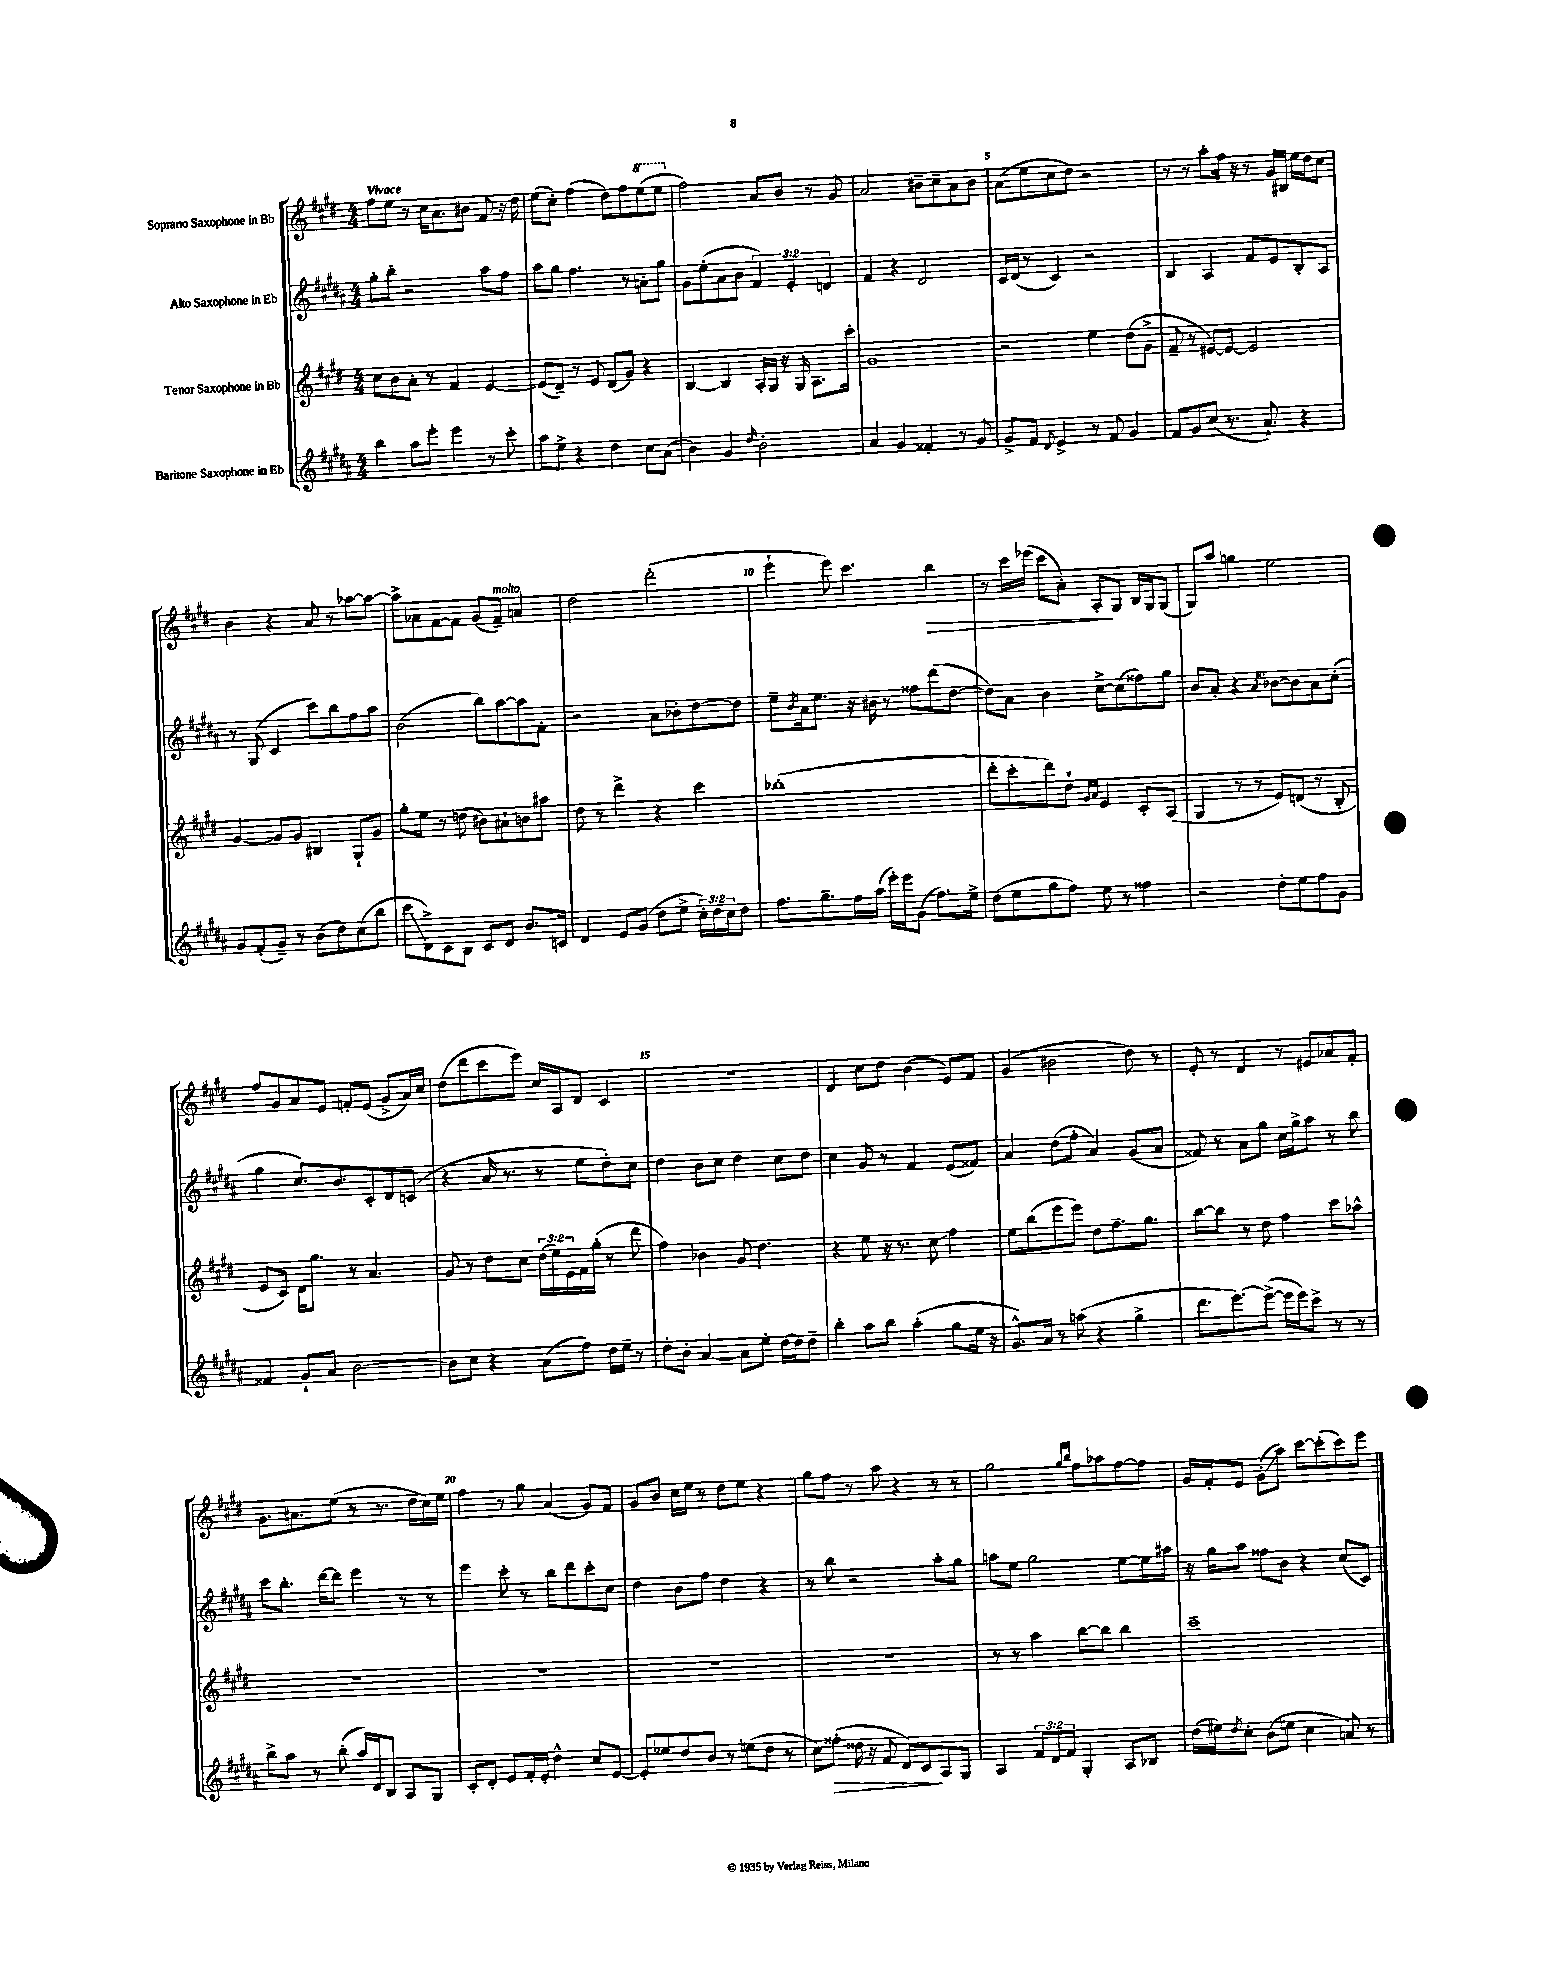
<<
\new StaffGroup <<
\new Staff = "s0" \with { instrumentName = "Soprano Saxophone in Bb" } {
    \clef treble \key e \major \numericTimeSignature \time 4/4 \tempo "Vivace"
    fis''8 e''8 r8 cis''16 a'8. bis'8 fis'8 r16 dis''16 |
    e''8( cis''8-.) fis''4( dis''8) fis''8 \ottava #1 e'''8( e'''8 \ottava #0 |
    fis''2) a'8 b'8 r8 gis'8 |
    a'2 bis'8-- cis''8-- a'8 bis'8 |
    a'8( e''8 cis''8 dis''8) r2 |
    r8 r8 a''8-. fis''16 r16 r8 gis'16 bis16 e''16 dis''16 cis''8 |
    b'4 r4 a'8 r8 aes''8~ aes''8~ |
    aes''8-> aes'8 fis'8~ fis'8 gis'8( fis'8--^\markup { \italic "molto" }) a'4 |
    dis''2 dis'''2-.( |
    e'''4-! e'''8) cis'''4. b''4\> |
    r8 cis'''16 ees'''16( cis'''8 a'8-.) a8-.\! gis8 b16 gis16 gis8( |
    gis8) a''8 g''4 e''2 |
    fis''8 gis'8 a'8 e'8 f'8-. e'8( gis'8-> a'16) cis''16 |
    dis''8( dis'''8 cis'''8 e'''8) cis''16 a16 dis'8 cis'4 |
    R1 |
    dis'4 cis''8 dis''8 b'4( e'8) fis'8 |
    gis'4( bis'2 dis''8) r8 |
    e'8-. r8 dis'4 r8 eis'8 aes'8 fis'8-. |
    gis'8. ais'8. e''8( r8 r8. dis''16 cis''16) e''16 |
    fis''4 r8 gis''8 a'4( gis'8) fis'8 |
    gis'8 b'8 cis''16 e''16 r8 dis''8 e''8 r4 |
    gis''8 fis''8 r8 a''8 r4 r8 r8 |
    gis''2 \grace { gis''16 b''16 } fis''8 aes''8 fis''8~ fis''8 |
    gis'16 fis'16-. e'8 gis'8-.\glissando( a''8) cis'''8~ cis'''8-.( cis'''8) e'''8 \bar "|." |
}
\new Staff = "s1" \with { instrumentName = "Alto Saxophone in Eb" } {
    \clef treble \key b \major \numericTimeSignature \time 4/4 \override Staff.TupletNumber.text = #tuplet-number::calc-fraction-text
    gis''8-. b''8-. r2 ais''8 fis''8 |
    ais''8 gis''8 fis''4. r8 a'8-. gis''8 |
    gis'8 e''8-.( ais'8 b'8 \tuplet 3/2 { fis'4) e'4-. d'4 } |
    fis'4 r4 dis'2 |
    cis'16 dis'16( r8 cis'4) r2 |
    b4 ais4 fis'8 e'8 b8-. ais8 |
    r8 gis8( cis'4 cis'''8) b''8 fis''8 ais''8 |
    b'2( b''8) ais''8~ ais''8 fis'8-. |
    r2 ais'8 bes'8-. dis''8~ dis''8 |
    e''8-- \acciaccatura { b'8 } ais'16 e''8. r16 bis'16 r8 fisis''8 dis'''8( dis''8~ |
    dis''8) ais'8 b'4 cis''8~-> cis''8( fisis''8) gis''8 |
    b'8 ais'8-. r4 \acciaccatura { ais'8 } bes'8~ bes'8 ais'8 cis''8-.( |
    gis''4 cis''8.) b'8. cis'8-. dis'8 c'8( |
    r4 ais'16 r8. r8 e''8 dis''8-.) cis''8 |
    dis''4 b'8 cis''8 dis''4 cis''8 dis''8 |
    cis''4 gis'8 r8 fis'4 e'8( fisis'8) |
    ais'4 dis''8( fis''8-. ais'4) gis'8( ais'8 |
    fisis'8) r8 ais'8 gis''8 cis''16 gis''16-> ais''8 r8 b''8 |
    cis'''8 b''8.-. dis'''16~ dis'''8 e'''4 r8 r8 |
    e'''4 cis'''8-. r8 b''8 dis'''8 cis'''8-. cis''8 |
    dis''4 b'8 fis''8 dis''4 r4 |
    r8 b''8 r2 ais''8-. gis''8 |
    a''8 e''8 gis''2 e''8~ e''16 ais''16 |
    r16 gis''16 ais''8 fisis''8 b'8 r4 cis''8( cis'8) \bar "|." |
}
\new Staff = "s2" \with { instrumentName = "Tenor Saxophone in Bb" } {
    \clef treble \key e \major \numericTimeSignature \time 4/4 \override Staff.TupletNumber.text = #tuplet-number::calc-fraction-text
    cis''8 b'8 a'8-. r8 fis'4 e'4~ |
    e'8( dis'8--) r8 e'8 dis'8( gis'8) r4 |
    b4~ b4 a16-. gis16 r16 gis16 a8. cis'''16-. |
    gis'1 |
    r2 e''4 dis''8( gis'8-> |
    fis'8-- r8 eis'8~) eis'8~ eis'2 |
    gis'4~ gis'8 gis'8 bis4 gis8-! gis'8 |
    gis''8-. e''8 r8 d''8( bis'8) ais'8-! b'8 ais''8 |
    dis''8 r8 dis'''4-> r4 cis'''4 |
    bes''1-.( |
    dis'''8-. cis'''8-. dis'''8) dis''8-! \grace { gis'16 a'16 } e'4 cis'8-. a8( |
    gis4 r8 r8 e'8) d'8( r8 b8-. |
    e'8 cis'8) dis'16 gis''8. r8 a'4. |
    gis'8 r8 dis''8 cis''8 \tuplet 3/2 { dis''16( e''16) e'16 } fis'16 gis''16-.( r8 dis'''8 |
    fis''4) bes'4 gis'8 dis''4. |
    r4 e''8 r16 r8. cis''8\glissando fis''4 |
    e''8 b''8( e'''8 e'''8) dis''8 fis''8.-- gis''8. |
    b''8~ b''8 r8 dis''8 fis''4 cis'''8 aes''8-^ |
    R1 |
    R1 |
    R1 |
    R1 |
    r8 r8 a''4 b''8~ b''8 b''4 |
    cis'''1-- \bar "|." |
}
\new Staff = "s3" \with { instrumentName = "Baritone Saxophone in Eb" } {
    \clef treble \key b \major \numericTimeSignature \time 4/4 \override Staff.TupletNumber.text = #tuplet-number::calc-fraction-text
    b''4 ais''8 e'''8-. e'''4 r8 cis'''8-. |
    ais''8 e''8-> r4 dis''4 cis''8 ais'8( |
    b'4) gis'4 \grace { dis''16 } b'2-. |
    ais'4 gis'4 fisis'4-. r8 gis'8 |
    gis'8-> fis'8 \appoggiatura { dis'8 } e'4-> r8 fis'8 gis'4 |
    fis'8 gis'8 cis''8( r8. ais'8.-!) r4 |
    gis'8 fis'8-.( gis'8--) r8 b'8( dis''8) cis''8( b''8 |
    cis'''8\glissando dis'8->) cis'8 b8 cis'8 dis'8 b'8. c'16 |
    dis'4 e'8 gis'8( dis''8 e''8-> \tuplet 3/2 { cis''16-.) dis''16 cis''16 } dis''8 |
    fis''8. gis''8.-- fis''16 ais''16( e'''16-.) e'''16 gis'8( fis''8.) e''16-> |
    dis''8( e''8 gis''8 fis''8) e''8 r8 fisis''4 |
    r2 dis''8-. e''8 fis''8 gis'8 |
    fisis'4 gis'8-! ais'8 b'2~ |
    b'8 cis''8 r4 ais'8( fis''8) dis''16 e''16-- r8 |
    dis''8-. b'8-. ais'4~ ais'8 e''8-. dis''16~ dis''16 dis''8-- |
    b''4-. ais''8 b''8 ais''4-.( gis''8 e''16 r16 |
    gis'8.-^) ais'16 r8 a''8( r4 gis''4-> |
    dis'''8. e'''8.~) e'''8~->( e'''16 e'''16) cis'''8-> r8 r8 |
    b''8-> ais''8 r8 b''8-.( ais''16) dis'16 b8 ais8 gis8 |
    cis'8-. dis'8-. e'8 fis'16-. e'16-. dis''4-^ cis''8 e'8~ |
    e'8-. ees''8 dis''8 b'8 r8 e''8( dis''8 r8 |
    cis''8) fisis''8-.\>( disis''16 r16 fis'8 dis'8) cis'8\! ais8 gis8 |
    ais4 \tuplet 3/2 { fis'8 dis'8 fis'8 } gis4-. ais8 bes8 |
    dis''16( eis''16) \acciaccatura { dis''8 } cis''8-. b'8( e''8 cis''4 a'8) r8 \bar "|." |
}
>>
>>
\layout { \context { \Score \override BarNumber.break-visibility = ##(#f #t #t) barNumberVisibility = #(every-nth-bar-number-visible 5) } }
